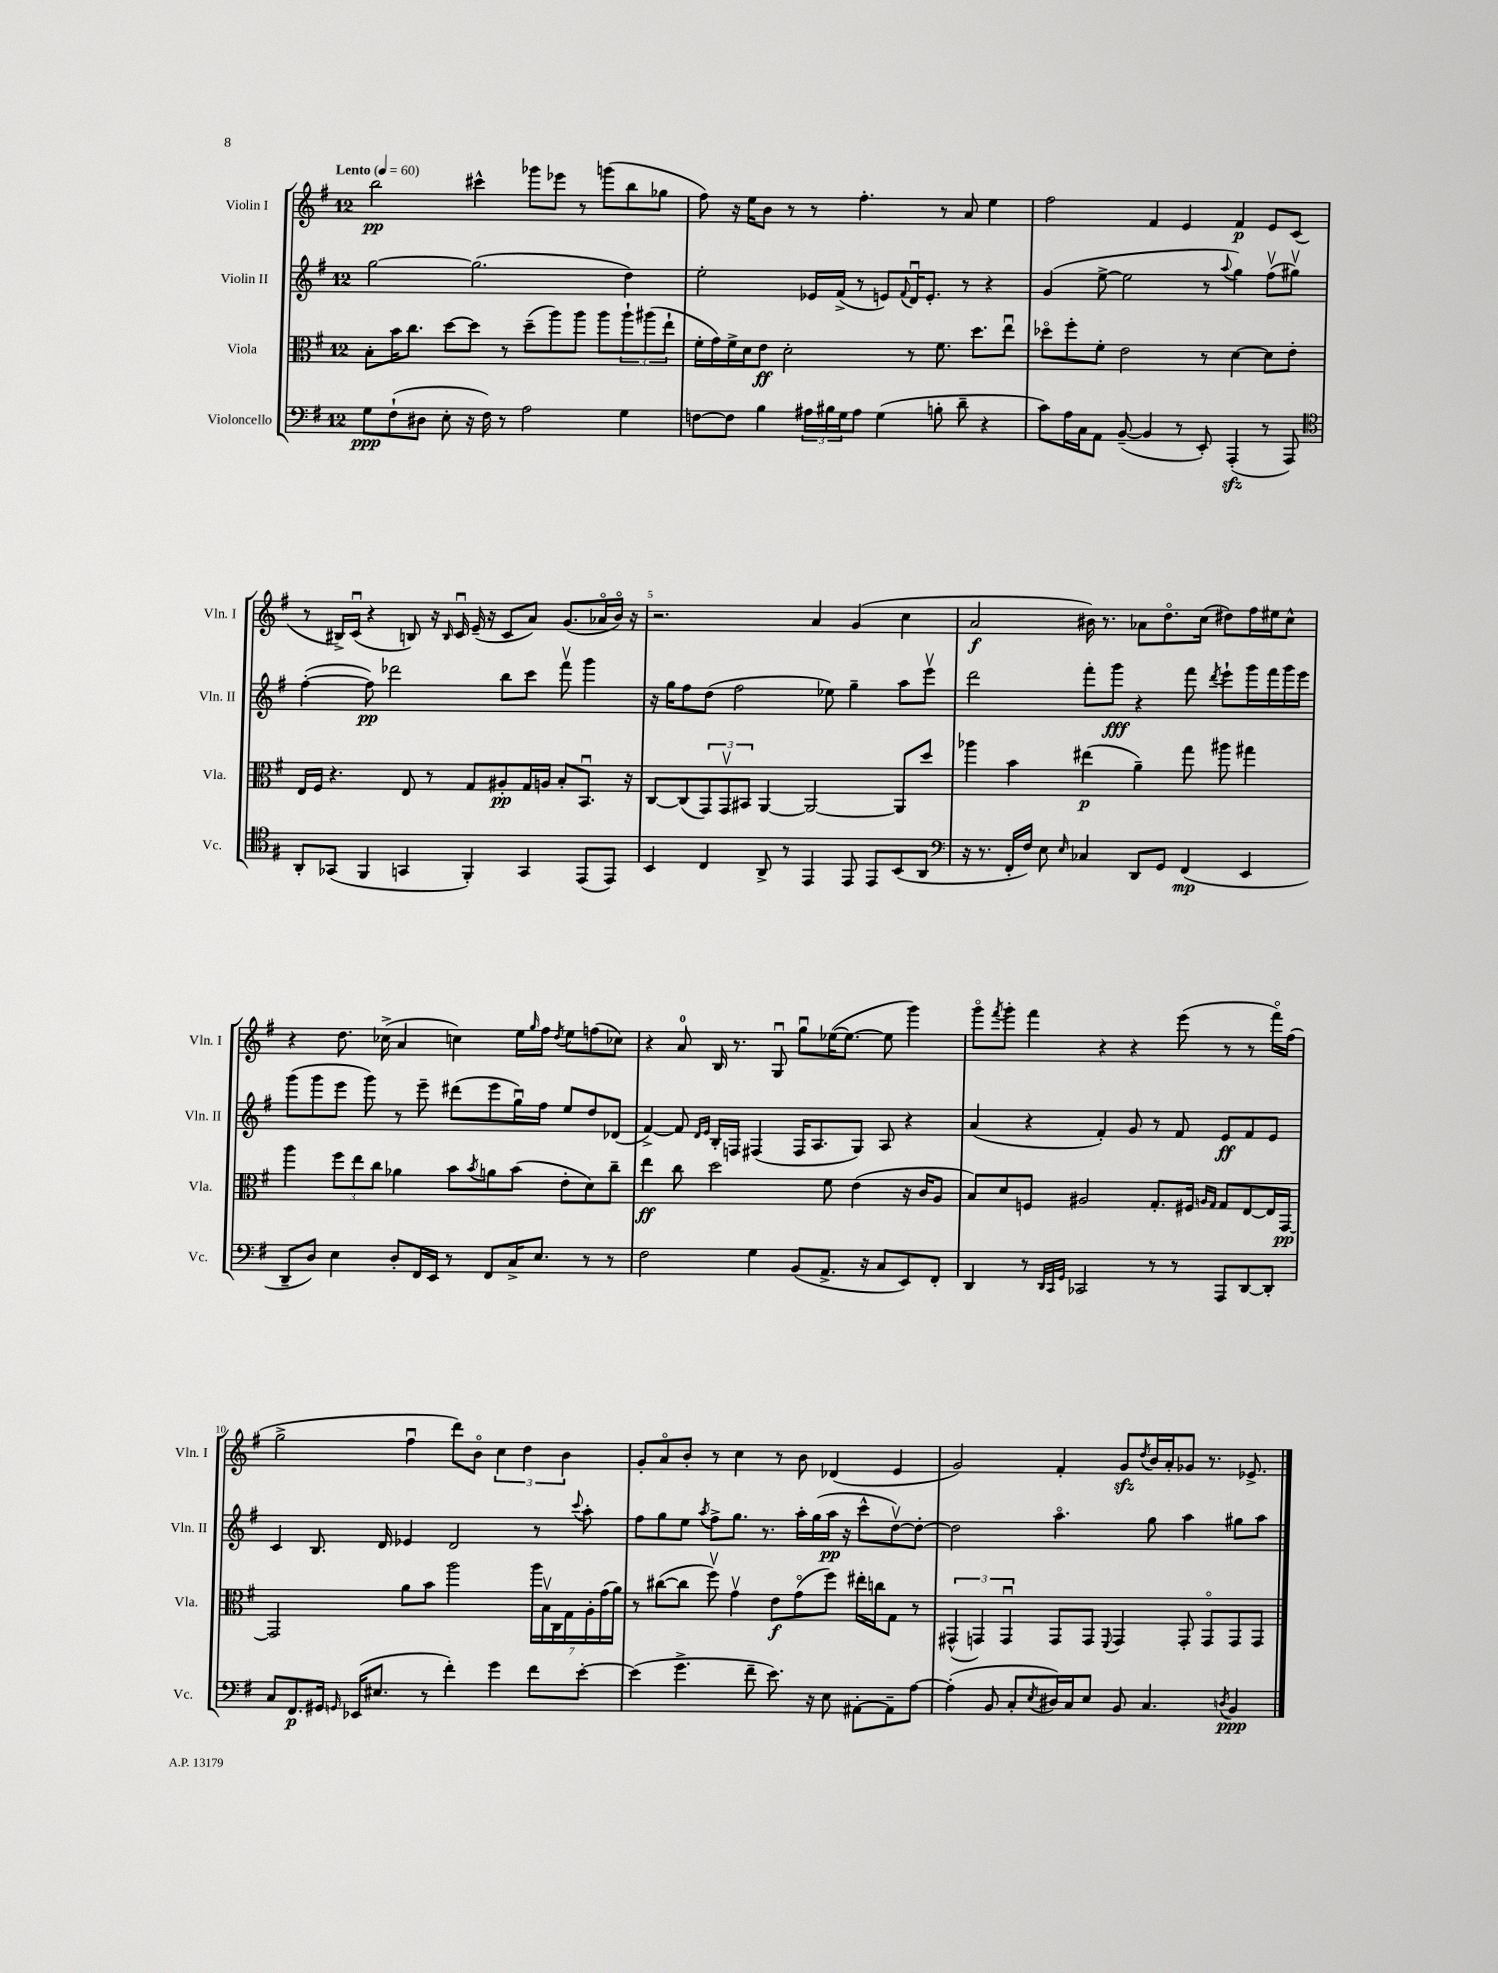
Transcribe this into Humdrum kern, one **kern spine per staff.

**kern	**dynam	**kern	**dynam	**kern	**dynam	**kern	**dynam
*part4	*part4	*part3	*part3	*part2	*part2	*part1	*part1
*staff4	*staff4	*staff3	*staff3	*staff2	*staff2	*staff1	*staff1
*I"Violoncello	*	*I"Viola	*	*I"Violin II	*	*I"Violin I	*
*I'Vc.	*	*I'Vla.	*	*I'Vln. II	*	*I'Vln. I	*
*clefF4	*	*clefC3	*	*clefG2	*	*clefG2	*
*k[f#]	*	*k[f#]	*	*k[f#]	*	*k[f#]	*
*M12/8	*	*M12/8	*	*M12/8	*	*M12/8	*
*MM60	*	*MM60	*	*MM60	*	*MM60	*
=1	=1	=1	=1	=1	=1	=1	=1
!	!	!	!	!	!	!LO:TX:a:B:t=Lento	!
8G\L	ppp	8B'\L	.	[2gg\	.	2bb\	pp
(8F#`\	.	16b\K	.	.	.	.	.
.	.	8.cc\J	.	.	.	.	.
8D#X\J	.	.	.	.	.	.	.
8E'\	.	[8dd\L	.	.	.	.	.
16r	.	8dd\J]	.	(2.gg\]	.	4ccc#X^^\	.
16F#\)	.	.	.	.	.	.	.
8r	.	8r	.	.	.	.	.
2A\	.	(8dd~\L	.	.	.	8ggg-X\L	.
.	.	8aa\)	.	.	.	8eee-X\J	.
.	.	8aa\J	.	.	.	8r	.
.	.	8aa\L	.	.	.	(8gggn\L	.
4G\	.	12aa`\	.	4dd\)	.	8bb\	.
.	.	(12aa#X\	.	.	.	.	.
.	.	.	.	.	.	8gg-X\J	.
.	.	12ee`\J	.	.	.	.	.
=2	=2	=2	=2	=2	=2	=2	=2
[8Fn\L	.	16f#'\LL	.	2ee'\	.	8ff#\)	.
.	.	16g\)	.	.	.	.	.
8F\J]	.	16f#^\	.	.	.	16r	.
.	.	16d\J	.	.	.	16ee\KL	.
4B\	.	8e\J	ff	.	.	8b\J	.
.	.	2d'\	.	.	.	8r	.
24A#X\LL	.	.	.	16e-X/LL	.	8r	.
24B#X\	.	.	.	.	.	.	.
.	.	.	.	(16f#^/JJ	.	.	.
24G\J	.	.	.	.	.	.	.
8A#\J	.	.	.	8r	.	4.ff#'\	.
(4G\	.	.	.	8en/L)	.	.	.
.	.	.	.	8qqf#/	.	.	.
.	.	8r	.	16du/K	.	.	.
.	.	.	.	8.e'/J	.	.	.
8Bn'\	.	8.f#\	.	.	.	8r	.
8d~\	.	.	.	8r	.	8a/	.
.	.	8.dd\L	.	.	.	.	.
4r	.	.	.	4r	.	4ee\	.
.	.	8eeu\J	.	.	.	.	.
=3	=3	=3	=3	=3	=3	=3	=3
8c\L)	.	8dd-X\L	.	(4g/	.	2ff#\	.
16A\L	.	8ff#'\	.	.	.	.	.
16C\J	.	.	.	.	.	.	.
8AA\J	.	8f#'\J	.	[8ee^\	.	.	.
([8BB~/	.	2e\	.	2ee\]	.	.	.
4BB/]	.	.	.	.	.	4f#/	.
8r	.	.	.	.	.	4e/	.
8EE'/)	.	8r	.	8r	.	.	.
.	.	.	.	8qqaa/	.	.	.
(4AAAzz'/	.	[4d\	.	4gg\)	.	4f#/	p
8r	.	8d\L]	.	(8ff#v\L	.	8e/L	.
8AAA/)	.	8e'\J	.	8gg#Xv\J)	.	(8c/J	.
!!LO:LB:g=z
=4	=4	=4	=4	=4	=4	=4	=4
*clefC4	*	*	*	*	*	*	*
8AA'/L	.	16E/LL	.	([4ff#'\	.	8r	.
.	.	16F#/JJ	.	.	.	.	.
(8GG-X/J	.	4.r	.	.	.	16B#X^/LL)	.
.	.	.	.	.	.	(16cu/JJ	.
4FF#/	.	.	.	8ff#\])	pp	4r	.
.	.	.	.	2ddd-X\	.	.	.
4GGn/	.	8E/	.	.	.	8Bn/)	.
.	.	8r	.	.	.	16r	.
.	.	.	.	.	.	16qqB/	.
.	.	.	.	.	.	16cu/	.
4FF#'/)	.	8G/L	.	.	.	(16e~/	.
.	.	.	.	.	.	16r	.
.	.	8A#X'/	pp	8bb\L	.	8c/L	.
4GG/	.	16G/L	.	8ccc\J	.	8a/J)	.
.	.	16An/JJ	.	.	.	.	.
.	.	8B'/L	.	8fff#v\	.	(8.g/L	.
(8EE/L	.	8.BBu/J	.	4ggg\	.	.	.
.	.	.	.	.	.	16a-X/L	.
8EE/J)	.	.	.	.	.	16b/JJ)	.
.	.	16r	.	.	.	16r	.
=5	=5	=5	=5	=5	=5	=5	=5
4BB/	.	[8C/L	.	16r	.	2.r	.
.	.	.	.	16gg\KL	.	.	.
.	.	(8C/]	.	8ff#\	.	.	.
4C/	.	12GG/)	.	(8dd\J	.	.	.
.	.	12GGv/	.	.	.	.	.
.	.	.	.	2ff#\	.	.	.
.	.	12BB#X/J	.	.	.	.	.
8AA^/	.	[4AA/	.	.	.	.	.
8r	.	.	.	.	.	.	.
4EE/	.	2AA/_	.	.	.	4a/	.
.	.	.	.	8ee-X\)	.	.	.
8EE/	.	.	.	4gg~\	.	(4g/	.
8EE/L	.	.	.	.	.	.	.
(8BB/	.	8AA/L]	.	8aa\L	.	4cc\	.
8AA/J	.	8dd/J	.	8eeev\J	.	.	.
=6	=6	=6	=6	=6	=6	=6	=6
*clefF4	*	*	*	*	*	*	*
16r	.	4aa-X\	.	2ddd\	.	2a/	f
8.r	.	.	.	.	.	.	.
16FF#'/LL	.	4b\	.	.	.	.	.
16F#/JJ)	.	.	.	.	.	.	.
8E\	.	.	.	.	.	.	.
16qqE/	.	.	.	.	.	.	.
4C-X/	.	(4ee#X\	p	8fff#'\L	.	16b#X\)	.
.	.	.	.	.	.	8.r	.
.	.	.	.	8ggg\J	fff	.	.
8DD/L	.	4a~\)	.	4r	.	8a-X\L	.
8GG/J	.	.	.	.	.	8.dd\	.
(4FF#/	mp	8gg\	.	8fff#\	.	.	.
.	.	.	.	.	.	(16cc\Jk	.
.	.	.	.	8qddd/	.	.	.
.	.	8aa#X\	.	8eee`\L	.	8dd#X\L)	.
4EE/	.	4gg#X\	.	16ggg\L	.	16ff#\L	.
.	.	.	.	16fff#\	.	16ee#X\J	.
.	.	.	.	16ggg\	.	8cc^^\J	.
.	.	.	.	16eee\JJ	.	.	.
!!LO:LB:g=z
=7	=7	=7	=7	=7	=7	=7	=7
8DD~/L	.	4aa\	.	(8ggg\L	.	4r	.
8D/J)	.	.	.	8ggg\	.	.	.
4E\	.	12ff#\L	.	8eee\J	.	8.dd\	.
.	.	12ee\	.	.	.	.	.
.	.	.	.	8ggg\)	.	.	.
.	.	12cc\J	.	.	.	.	.
.	.	.	.	.	.	(16cc-X^\	.
8D'/L	.	4a-X\	.	8r	.	4a/	.
16FF#/L	.	.	.	8eee~\	.	.	.
16EE/JJ	.	.	.	.	.	.	.
8r	.	8b\L	.	(8ddd#X\L	.	4ccn\)	.
.	.	8qb/	.	.	.	.	.
8FF#/L	.	8an\	.	8eee\	.	.	.
16C^/K	.	(8b\J	.	16ggu\L)	.	16ee\LL	.
.	.	.	.	.	.	16qqgg/	.
8.E/J	.	.	.	16ff#\JJ	.	16ff#\JJ	.
.	.	.	.	.	.	8qdd/	.
.	.	8e'\L	.	8ee/L	.	8ee\L	.
8r	.	8d\)	.	8dd/	.	(8ffn\	.
8r	.	8cc~\J	.	(8d-X/J	.	8cc-X\J)	.
=8	=8	=8	=8	=8	=8	=8	=8
2F#\	.	4ee\	ff	[4f#^/)	.	4r	.
.	.	8cc\	.	8f#/]	.	8a/	.
.	.	.	.	16qqd/LL	.	.	.
.	.	.	.	16qqe/JJ	.	.	.
.	.	2dd\	.	16B'/LL	.	16B/	.
.	.	.	.	16Fn/JJ	.	8.r	.
4G\	.	.	.	(4F#X/	.	.	.
.	.	.	.	.	.	8Gu/	.
(8BB/L	.	.	.	16F#/KL	.	8ggu\L	.
.	.	.	.	8.A/	.	.	.
8.AA^/J	.	8f#\	.	.	.	([16ee-X\K	.
.	.	.	.	.	.	8.ee-\J_	.
.	.	(4e\	.	8G/J)	.	.	.
16r	.	.	.	.	.	.	.
8C/L	.	.	.	8A/	.	8ee-\]	.
8EE/)	.	16r	.	4r	.	4ggg\)	.
.	.	16c/KL	.	.	.	.	.
8FF#'/J	.	8A/J	.	.	.	.	.
=9	=9	=9	=9	=9	=9	=9	=9
4DD/	.	8B/L)	.	(4a/	.	8ggg\L	.
.	.	.	.	.	.	8qfff#/	.
.	.	8d/	.	.	.	8ggg'\J	.
8r	.	8Fn/J	.	4r	.	4fff#\	.
32qqDD/LLL	.	.	.	.	.	.	.
32qqCC/	.	.	.	.	.	.	.
32qqGG/JJJ	.	.	.	.	.	.	.
2CC-X/	.	2A#X/	.	.	.	.	.
.	.	.	.	4f#'/)	.	4r	.
.	.	.	.	8g/	.	4r	.
8r	.	8.G'/L	.	8r	.	.	.
8r	.	.	.	8f#/	.	(8eee\	.
.	.	16F#X/Jk	.	.	.	.	.
.	.	16qqAn/LL	.	.	.	.	.
.	.	16qqG/JJ	.	.	.	.	.
8AAA/L	.	8G/L	.	8e/L	ff	8r	.
[8DD/	.	[8E/	.	8f#/	.	8r	.
8DD'/J]	.	16E/L]	.	8e/J	.	16fff#\LL)	.
.	.	[16GG/JJ	pp	.	.	(16ff#\JJ	.
!!LO:LB:g=z
=10	=10	=10	=10	=10	=10	=10	=10
8C/L	.	2GG/]	.	4c/	.	2gg^\	.
8.FF#/	p	.	.	.	.	.	.
.	.	.	.	8.B/	.	.	.
16GG#X/Jk	.	.	.	.	.	.	.
16qqGGn/	.	.	.	.	.	.	.
(16EE-X/KL	.	.	.	.	.	.	.
8.E#X/J	.	.	.	16d/	.	.	.
.	.	8a\L	.	4e-X/	.	4ff#u\	.
8r	.	8b\J	.	.	.	.	.
4f#'\)	.	2aa\	.	2d/	.	8ddd\L)	.
.	.	.	.	.	.	8b\J	.
4g\	.	.	.	.	.	6cc\	.
.	.	.	.	.	.	6dd\	.
8f#\L	.	28aa\LL	.	8r	.	.	.
.	.	28Bv\	.	.	.	.	.
.	.	28C\	.	.	.	.	.
.	.	.	.	.	.	6b\	.
.	.	28G\	.	.	.	.	.
.	.	.	.	8qqccc/	.	.	.
[8e'\J	.	.	.	8aa'\	.	.	.
.	.	28A'\	.	.	.	.	.
.	.	(28g\	.	.	.	.	.
.	.	28a\JJ)	.	.	.	.	.
=11	=11	=11	=11	=11	=11	=11	=11
(4e\]	.	8r	.	8ff#\L	.	8g'/L	.
.	.	([8cc#X\L	.	8gg\	.	8a/	.
4.g^\	.	8cc#\J]	.	8ee\J	.	8b'/J	.
.	.	.	.	8qaa/	.	.	.
.	.	8ff#v\)	.	8ff#^\L	.	8r	.
.	.	4gv\	.	8.gg\J	.	4cc\	.
8f#~\	.	.	.	.	.	.	.
.	.	.	.	8.r	.	.	.
8.e\)	.	8e\L	f	.	.	8r	.
.	.	(8g\	.	16aa'\LL	.	8b\	.
16r	.	.	.	(16gg\	.	.	.
8E\	.	8ff#\J)	.	16aa\JJ	pp	(4d-X/	.
.	.	.	.	16r	.	.	.
[8AA#X'\L	.	16ee#X'\LL	.	8ccc^^\L	.	.	.
.	.	16ccn\J	.	.	.	.	.
8AA#~\]	.	8G\J	.	[8ddv\)	.	4e/	.
[8A\J	.	8r	.	8dd'\J_	.	.	.
=12	=12	=12	=12	=12	=12	=12	=12
(4A'\]	.	(6GG#X^^/	.	2dd\]	.	2g/)	.
.	.	6GGn/)	.	.	.	.	.
8BB/	.	.	.	.	.	.	.
.	.	6GGu/	.	.	.	.	.
8C'/L	.	.	.	.	.	.	.
8qE/	.	.	.	.	.	.	.
16D#X/L)	.	8GG/L	.	4.aa\	.	4f#'/	.
16C/J	.	.	.	.	.	.	.
8E/J	.	8GG/J	.	.	.	.	.
.	.	8qqFF#/	.	.	.	.	.
8BB/	.	4GG/	.	.	.	8gzz/L	.
.	.	.	.	.	.	8qdd/	.
4.C/	.	.	.	8gg\	.	16b/L	.
.	.	.	.	.	.	16a'/J	.
.	.	8GG'/	.	4aa\	.	8g-X/J	.
.	.	8GG/L	.	.	.	8.r	.
8qDn/	.	.	.	.	.	.	.
4BB/	ppp	8GG/	.	8gg#X\L	.	.	.
.	.	.	.	.	.	8.e-X^/	.
.	.	8GG/J	.	8aa\J	.	.	.
==	==	==	==	==	==	==	==
*-	*-	*-	*-	*-	*-	*-	*-
